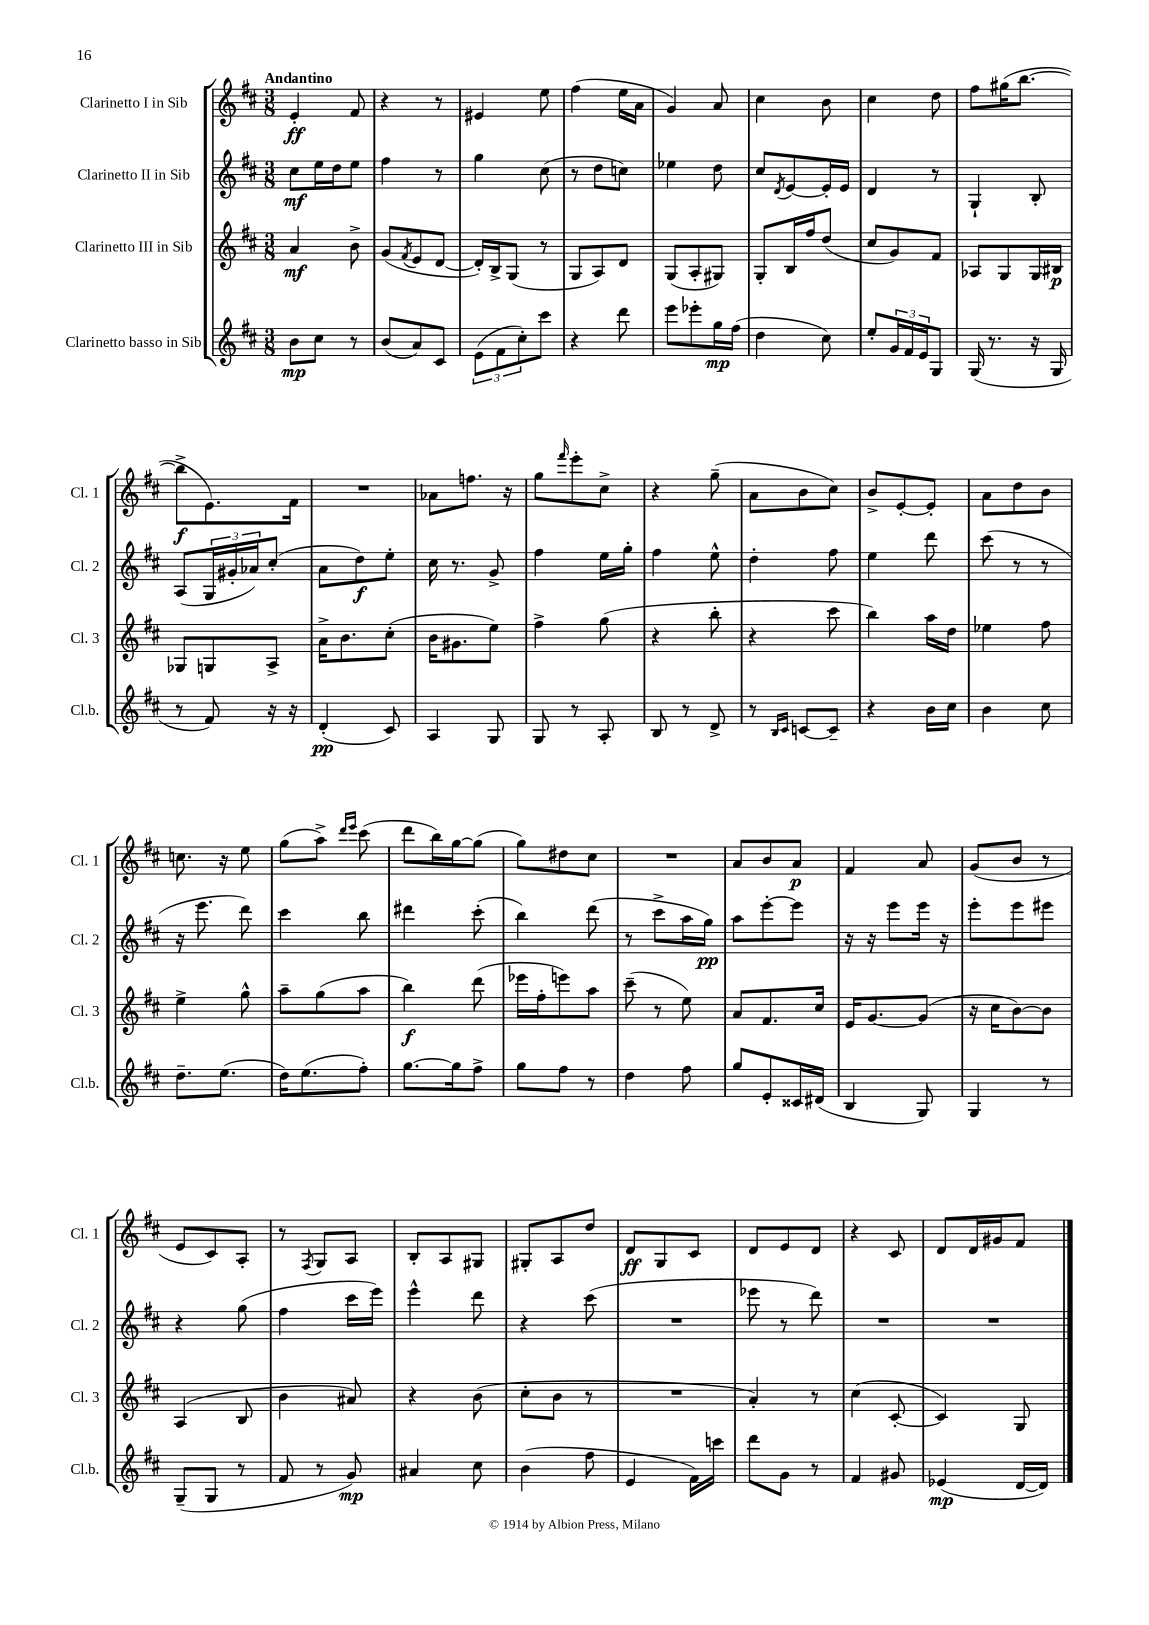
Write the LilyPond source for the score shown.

<<
\new StaffGroup <<
\new Staff = "s0" \with { instrumentName = "Clarinetto I in Sib" shortInstrumentName = "Cl. 1" } {
    \clef treble \key d \major \numericTimeSignature \time 3/8 \tempo "Andantino"
    e'4-.\ff fis'8 |
    r4 r8 |
    eis'4 e''8 |
    fis''4( e''16 a'16 |
    g'4) a'8 |
    cis''4 b'8 |
    cis''4 d''8 |
    fis''8 gis''16( b''8.~ |
    b''8->\f e'8.) fis'16 |
    R4. |
    aes'8 f''8. r16 |
    g''8 \grace { fis'''16 } e'''8-. cis''8-> |
    r4 g''8--( |
    a'8 b'8 cis''8) |
    b'8-> e'8~-. e'8-. |
    a'8 d''8 b'8 |
    c''8. r16 e''8 |
    g''8( a''8->) \grace { d'''16 e'''16 } cis'''8( |
    d'''8 b''16) g''16~ g''8( |
    g''8) dis''8 cis''8 |
    R4. |
    a'8 b'8 a'8\p |
    fis'4 a'8 |
    g'8( b'8 r8 |
    e'8 cis'8) a8-. |
    r8 \acciaccatura { fis8 } g8 a8 |
    b8-. a8 gis8 |
    gis8-. a8 d''8 |
    d'8\ff g8 cis'8 |
    d'8 e'8 d'8 |
    r4 cis'8 |
    d'8 d'16 gis'16 fis'8 \bar "|." |
}
\new Staff = "s1" \with { instrumentName = "Clarinetto II in Sib" shortInstrumentName = "Cl. 2" } {
    \clef treble \key d \major \numericTimeSignature \time 3/8
    cis''8\mf e''16 d''16 e''8 |
    fis''4 r8 |
    g''4 cis''8( |
    r8 d''8 c''8) |
    ees''4 d''8 |
    cis''8 \acciaccatura { d'8 } e'8~ e'16-. e'16 |
    d'4 r8 |
    g4-! b8-. |
    a8( \tuplet 3/2 { g16 gis'16-. aes'16) } cis''8-.( |
    a'8 d''8\f) e''8-. |
    cis''16 r8. g'8-> |
    fis''4 e''16 g''16-. |
    fis''4 e''8-^ |
    d''4-. fis''8 |
    e''4 d'''8 |
    cis'''8( r8 r8 |
    r16 e'''8. d'''8) |
    cis'''4 b''8 |
    dis'''4 cis'''8-.( |
    b''4) d'''8( |
    r8 cis'''8-> a''16 g''16\pp) |
    a''8 e'''8~-. e'''8 |
    r16 r16 e'''8 e'''16 r16 |
    e'''8-. e'''8 eis'''8 |
    r4 g''8( |
    fis''4 cis'''16 e'''16) |
    e'''4-^ d'''8 |
    r4 cis'''8( |
    R4. |
    ees'''8 r8 d'''8) |
    R4. |
    R4. \bar "|." |
}
\new Staff = "s2" \with { instrumentName = "Clarinetto III in Sib" shortInstrumentName = "Cl. 3" } {
    \clef treble \key d \major \numericTimeSignature \time 3/8
    a'4\mf b'8-> |
    g'8( \acciaccatura { fis'8 } e'8 d'8~ |
    d'16-.) b16-> g8( r8 |
    g8 a8) d'8 |
    g8( a8-. gis8) |
    g8-. b16 fis''16 d''8( |
    cis''8 g'8) fis'8 |
    aes8 g8 g16 bis16\p |
    ges8 g8 a8-> |
    a'16-> b'8. cis''8-.( |
    b'16 gis'8. e''8) |
    fis''4-> g''8( |
    r4 b''8-. |
    r4 cis'''8 |
    b''4) a''16 d''16 |
    ees''4 fis''8 |
    e''4-> g''8-^ |
    a''8-- g''8( a''8 |
    b''4\f) d'''8( |
    ees'''16 fis''16-. e'''8) a''8 |
    cis'''8--( r8 e''8) |
    a'8 fis'8. cis''16 |
    e'16 g'8.~ g'8( |
    r16 cis''16 b'8~) b'8 |
    a4( b8 |
    b'4 ais'8) |
    r4 b'8( |
    cis''8-. b'8 r8 |
    R4. |
    a'4-.) r8 |
    cis''4( cis'8~-. |
    cis'4) g8 \bar "|." |
}
\new Staff = "s3" \with { instrumentName = "Clarinetto basso in Sib" shortInstrumentName = "Cl.b." } {
    \clef treble \key d \major \numericTimeSignature \time 3/8
    b'8\mp cis''8 r8 |
    b'8( a'8) cis'8 |
    \tuplet 3/2 { e'8( fis'8 cis''8-.) } cis'''8 |
    r4 d'''8 |
    e'''8 ees'''8-. g''16\mp fis''16( |
    d''4 cis''8) |
    e''8-. \tuplet 3/2 { g'16 fis'16 e'16 } g8 |
    g16( r8. r16 g16 |
    r8 fis'8) r16 r16 |
    d'4-.\pp( cis'8) |
    a4 g8 |
    g8 r8 a8-. |
    b8 r8 d'8-> |
    r8 \grace { b16 cis'16 } c'8~ c'8-- |
    r4 b'16 cis''16 |
    b'4 cis''8 |
    d''8.-- e''8.( |
    d''16) e''8.( fis''8-.) |
    g''8.~ g''16 fis''8-> |
    g''8 fis''8 r8 |
    d''4 fis''8 |
    g''8 e'8-. cisis'16 dis'16( |
    b4 g8) |
    g4 r8 |
    g8--( g8 r8 |
    fis'8 r8 g'8\mp) |
    ais'4 cis''8 |
    b'4( fis''8 |
    e'4 fis'16) c'''16 |
    d'''8 g'8 r8 |
    fis'4 gis'8 |
    ees'4\mp( d'16~ d'16) \bar "|." |
}
>>
>>
\layout { \context { \Score \remove "Bar_number_engraver" } }
